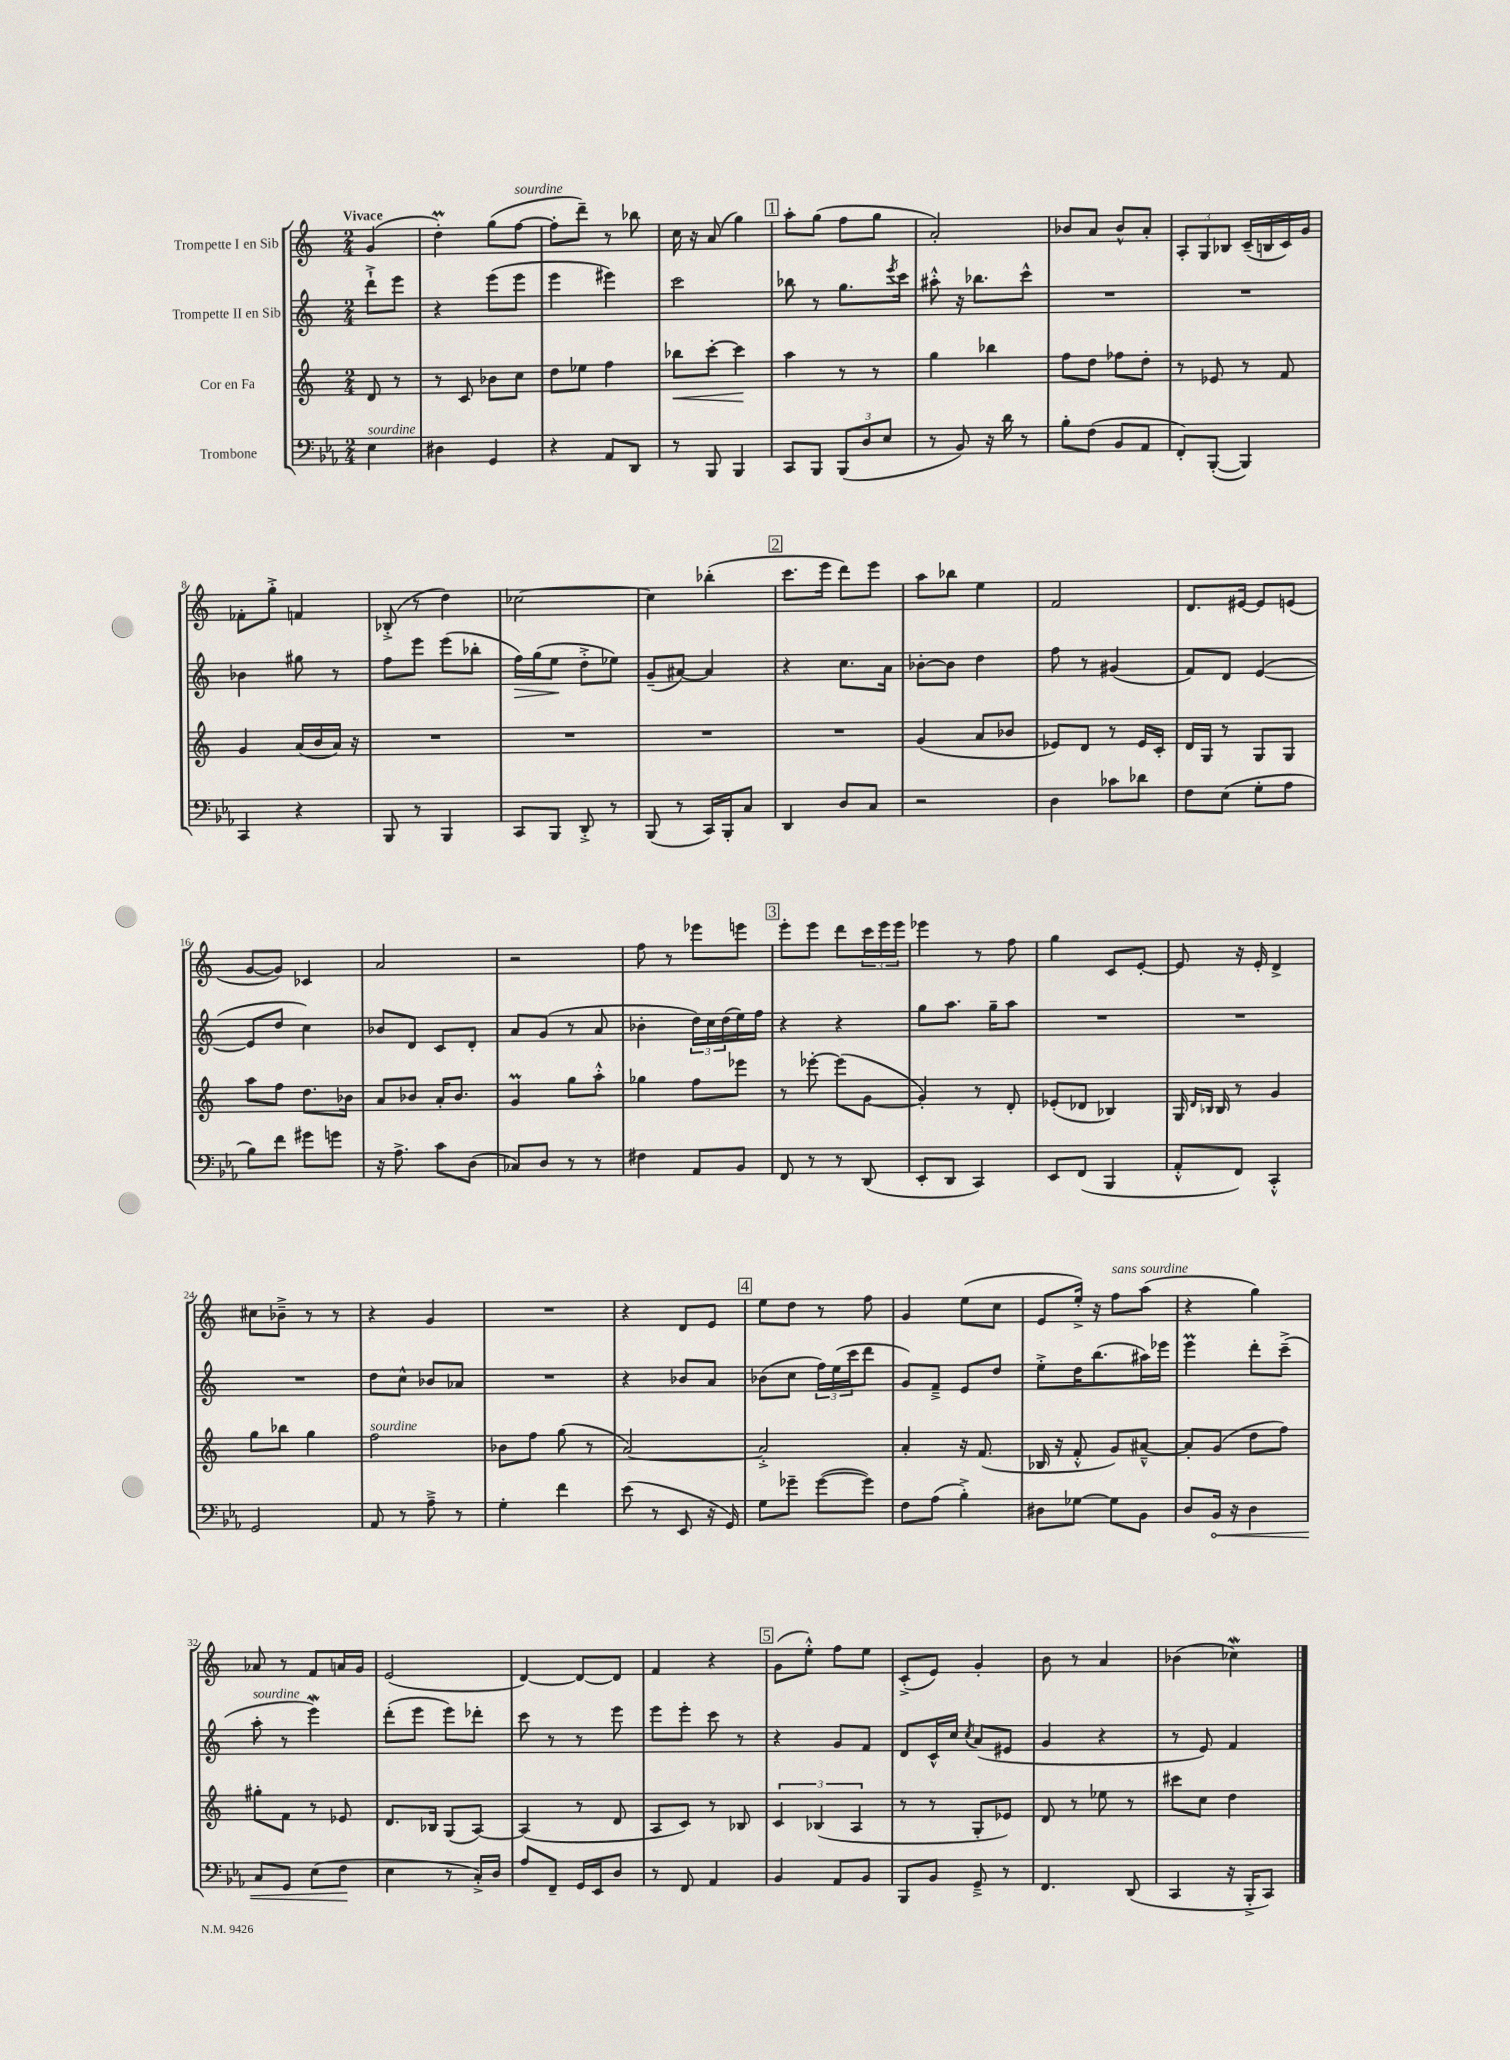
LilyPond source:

<<
\new StaffGroup <<
\new Staff = "s0" \with { instrumentName = "Trompette I en Sib" } {
    \clef treble \key c \major \numericTimeSignature \time 2/4 \partial 4 \tempo "Vivace"
    g'4( |
    d''4-.\prall) g''8( f''8~^\markup { \italic "sourdine" } |
    f''8-. d'''8--) r8 bes''8 |
    c''16 r16 a'8( g''4) |
    \mark \markup { \box "1" } a''8-. g''8( f''8 g''8 |
    a'2-.) |
    bes'8 a'8 bes'8-^ a'8-. |
    \tuplet 3/2 { a8-. g8 bes8 } c'16--( b16 c'16) g'16 |
    fes'8-. g''8-.-> f'4 |
    bes8-.->( r8 d''4) |
    ces''2~ |
    ces''4 bes''4-.( |
    \mark \markup { \box "2" } c'''8. e'''16 d'''8) e'''8 |
    a''8 bes''8 e''4 |
    f'2 |
    d'8. eis'16~ eis'8 e'8( |
    g'8~ g'8) ces'4 |
    a'2 |
    r2 |
    f''8 r8 ees'''8 e'''8 |
    \mark \markup { \box "3" } e'''8-. e'''8 d'''8 \tuplet 3/2 { c'''16 e'''16 e'''16 } |
    ees'''4 r8 f''8 |
    g''4 c'8 e'8~-. |
    e'8 r16 e'16-. d'4-> |
    cis''8 bes'8---> r8 r8 |
    r4 g'4 |
    R2 |
    r4 d'8 e'8 |
    \mark \markup { \box "4" } e''8 d''8 r8 f''8 |
    g'4 e''8( c''8 |
    e'8 e''16-.->) r16 f''8^\markup { \italic "sans sourdine" } a''8( |
    r4 g''4) |
    aes'8 r8 f'8 a'16 g'16 |
    e'2( |
    d'4~) d'8~ d'8 |
    f'4 r4 |
    \mark \markup { \box "5" } g'8( e''8-.-^) f''8 e''8 |
    c'8-.->( e'8) g'4-. |
    b'8 r8 a'4 |
    bes'4( ces''4\mordent) \bar "|." |
}
\new Staff = "s1" \with { instrumentName = "Trompette II en Sib" } {
    \clef treble \key c \major \numericTimeSignature \time 2/4 \partial 4
    d'''8-!-> e'''8 |
    r4 e'''8( e'''8 |
    e'''4 eis'''4) |
    c'''2 |
    \mark \markup { \box "1" } bes''8 r8 g''8. \acciaccatura { e'''8 } c'''16 |
    ais''8-.-^ r16 bes''8. c'''8-^ |
    R2 |
    R2 |
    bes'4 gis''8 r8 |
    f''8 e'''8 e'''8( bes''8-. |
    f''16\>) g''16( e''8\! d''8-.-> ees''8) |
    g'8--( ais'8~) ais'4 |
    \mark \markup { \box "2" } r4 c''8. a'16 |
    bes'8~-. bes'8 d''4 |
    f''8 r8 gis'4( |
    f'8) d'8 e'4~( |
    e'8 d''8 c''4) |
    bes'8 d'8 c'8 d'8-. |
    a'8 g'8( r8 a'8 |
    bes'4-. \tuplet 3/2 { d''16) c''16 d''16( } e''16) f''16 |
    \mark \markup { \box "3" } r4 r4 |
    g''8 a''8. g''16-- a''8 |
    R2 |
    R2 |
    R2 |
    d''8 c''8-^ bes'8 aes'8 |
    R2 |
    r4 bes'8 a'8 |
    \mark \markup { \box "4" } bes'8( c''8 \tuplet 3/2 { f''16) e''16( c'''16 } d'''8 |
    g'8) f'8---> e'8 d''8 |
    e''8-.-> d''16 b''8.( ais''16) ees'''16 |
    e'''4\prall d'''8-. c'''8--->( |
    a''8-.^\markup { \italic "sourdine" } r8 e'''4\mordent) |
    d'''8-.( e'''8 e'''8) des'''8-. |
    c'''8 r8 r8 e'''8 |
    e'''8 e'''8-. c'''8 r8 |
    \mark \markup { \box "5" } r4 g'8 f'8 |
    d'8 c'16-^ c''16 \acciaccatura { c''8 } a'8( eis'8 |
    g'4 r4 |
    r8 e'8) f'4 \bar "|." |
}
\new Staff = "s2" \with { instrumentName = "Cor en Fa" } {
    \clef treble \key c \major \numericTimeSignature \time 2/4 \partial 4
    d'8 r8 |
    r8 c'8 bes'8 c''8 |
    d''8 ees''8 f''4 |
    bes''8\< c'''8~-. c'''4\! |
    \mark \markup { \box "1" } a''4 r8 r8 |
    g''4 bes''4 |
    f''8 d''8 fes''8 d''8-. |
    r8 ees'8 r8 f'8 |
    g'4 a'16( b'16 a'16) r16 |
    R2 |
    R2 |
    R2 |
    \mark \markup { \box "2" } R2 |
    g'4( a'8 bes'8 |
    ees'8) d'8 r8 ees'16 c'16-. |
    d'16 g16 r8 g8 g8 |
    a''8 f''8 d''8. bes'16 |
    a'8 bes'8 a'16-. bes'8. |
    g'4\prall g''8 a''8-.-^ |
    ges''4 f''8 ees'''8 |
    \mark \markup { \box "3" } r8 ees'''8~-. ees'''8( g'8~ |
    g'4-.) r8 d'8-. |
    ees'8-.( des'8 bes4) |
    g16 \grace { d'16 bes16 } bes16 r8 g'4 |
    g''8 bes''8 g''4 |
    f''2^\markup { \italic "sourdine" } |
    bes'8 f''8 g''8( r8 |
    a'2~) |
    \mark \markup { \box "4" } a'2-.-> |
    a'4-. r16 f'8.( |
    bes16 r16 f'8-.-^ g'8) ais'8~---^ |
    ais'8-. g'8( d''8 f''8) |
    gis''8-. f'8 r8 ees'8 |
    d'8. bes16 g8( a8~) |
    a4( r8 d'8 |
    a8 c'8) r8 bes8 |
    \mark \markup { \box "5" } \tuplet 3/2 { c'4 bes4( a4 } |
    r8 r8 g8-. ees'8) |
    d'8 r8 ees''8 r8 |
    cis'''8 c''8 d''4 \bar "|." |
}
\new Staff = "s3" \with { instrumentName = "Trombone" } {
    \clef bass \key ees \major \numericTimeSignature \time 2/4 \partial 4
    ees4^\markup { \italic "sourdine" } |
    dis4 g,4 |
    r4 aes,8 d,8 |
    r8 bes,,8 bes,,4 |
    \mark \markup { \box "1" } c,8 bes,,8 \tuplet 3/2 { bes,,8( d8 ees8 } |
    r8 bes,8) r16 d'16 r8 |
    bes8-. f8( bes,8 aes,8 |
    f,8-.) bes,,8~-.( bes,,4) |
    c,4 r4 |
    bes,,8 r8 bes,,4 |
    c,8 bes,,8 d,8-.-> r8 |
    bes,,8( r8 c,16) bes,,16-. c8 |
    \mark \markup { \box "2" } d,4 d8 c8 |
    r2 |
    d4 ces'8 des'8 |
    f8 ees8( g8-. aes8 |
    bes8) f'8 gis'8 g'8 |
    r16 aes8.-> c'8 d8( |
    ces8) d8 r8 r8 |
    fis4 aes,8 bes,8 |
    \mark \markup { \box "3" } f,8 r8 r8 d,8( |
    ees,8-. d,8 c,4) |
    ees,8 f,8( bes,,4 |
    aes,8-.-^ f,8) c,4-.-^ |
    g,2 |
    aes,8 r8 aes8---> r8 |
    g4-. f'4 |
    ees'8( r8 ees,8 r16 g,16) |
    \mark \markup { \box "4" } g8 ges'8-- ges'8~( ges'8) |
    f8 aes8( bes4-.->) |
    dis8 ges8~ ges8 bes,8 |
    d8 \once \override Hairpin.circled-tip = ##t bes,16\< r16 d4 |
    c8 g,8 ees8( f8\! |
    ees4 r8 c16-.->) d16 |
    aes8 f,8-- g,16 ees,16 d8 |
    r8 f,8 aes,4 |
    \mark \markup { \box "5" } bes,4 aes,8 bes,8 |
    bes,,8 bes,8 g,8---> r8 |
    f,4. d,8( |
    c,4 r16 bes,,16-.-> c,8) \bar "|." |
}
>>
>>
